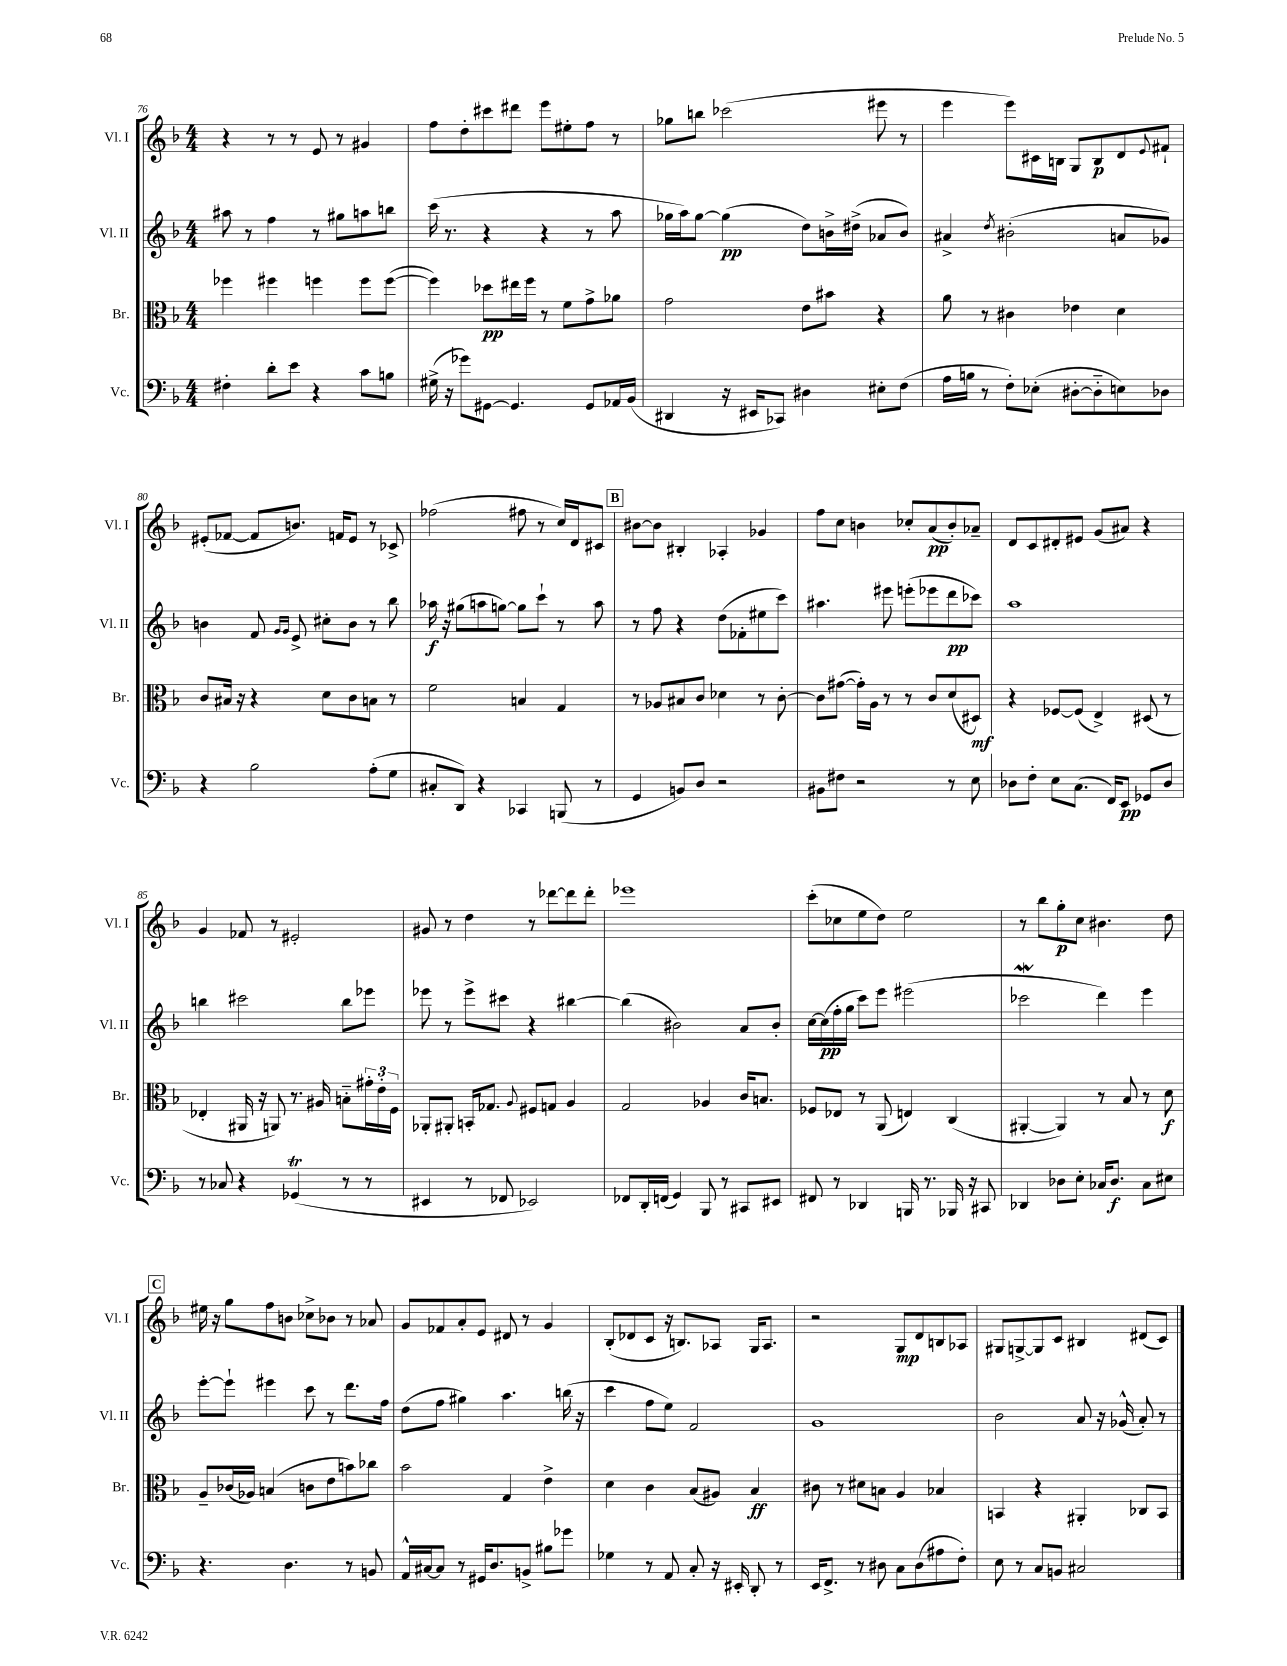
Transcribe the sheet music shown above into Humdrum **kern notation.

**kern	**dynam	**kern	**dynam	**kern	**dynam	**kern	**dynam
*part4	*part4	*part3	*part3	*part2	*part2	*part1	*part1
*staff4	*staff4	*staff3	*staff3	*staff2	*staff2	*staff1	*staff1
*I"Vc.	*	*I"Br.	*	*I"Vl. II	*	*I"Vl. I	*
*I'Vc.	*	*I'Br.	*	*I'Vl. II	*	*I'Vl. I	*
*clefF4	*	*clefC3	*	*clefG2	*	*clefG2	*
*k[b-]	*	*k[b-]	*	*k[b-]	*	*k[b-]	*
*M4/4	*	*M4/4	*	*M4/4	*	*M4/4	*
=76	=76	=76	=76	=76	=76	=76	=76
4F#X'\	.	4ff-X\	.	8aa#X\	.	4r	.
.	.	.	.	8r	.	.	.
8d'\L	.	4ff#X\	.	4ff\	.	8r	.
8e\J	.	.	.	.	.	8r	.
4r	.	4ffn\	.	8r	.	8e/	.
.	.	.	.	8gg#X\L	.	8r	.
8c\L	.	8ff\L	.	8aan\	.	4g#X/	.
8Bn\J	.	([8ff\J	.	8bbn\J	.	.	.
=77	=77	=77	=77	=77	=77	=77	=77
(16G#X^\	.	4ff\])	.	(16ccc\	.	8ff\L	.
16r	.	.	.	8.r	.	.	.
8g-X\L)	.	.	.	.	.	8dd'\	.
[8GG#X\J	.	8dd-X\L	pp	4r	.	8ccc#X\	.
4.GG#/]	.	16ee#X\L	.	.	.	8ddd#X\J	.
.	.	16ff\JJ	.	.	.	.	.
.	.	8r	.	4r	.	8eee\L	.
.	.	8f\L	.	.	.	8ee#X'\	.
8GG#/L	.	8g^\	.	8r	.	8ff\J	.
16AA-X/L	.	8a-X\J	.	8aa\	.	8r	.
(16BB-/JJ	.	.	.	.	.	.	.
=78	=78	=78	=78	=78	=78	=78	=78
4DD#X/	.	2g\	.	16gg-X\LL	.	8gg-X\L	.
.	.	.	.	16aa\J)	.	.	.
.	.	.	.	[8gg-\J	.	8bbn\J	.
16r	.	.	.	(4gg-\]	pp	(2ccc-X\	.
16EE#X/KL	.	.	.	.	.	.	.
8CC-X/J)	.	.	.	.	.	.	.
4D#X\	.	8e\L	.	8dd\L)	.	.	.
.	.	8b#X\J	.	16bn^\L	.	.	.
.	.	.	.	(16dd#X^\JJ	.	.	.
8E#X'\L	.	4r	.	8a-X/L	.	8eee#X\	.
(8F\J	.	.	.	8b/J)	.	8r	.
=79	=79	=79	=79	=79	=79	=79	=79
16A\LL	.	8a\	.	4a#X^/	.	4eee\	.
16Bn\JJ	.	.	.	.	.	.	.
8r	.	8r	.	.	.	.	.
.	.	.	.	8qdd/	.	.	.
8F'\L)	.	4c#X\	.	(2b#X'\	.	8eee\L)	.
(8E-X'\J	.	.	.	.	.	16c#X\L	.
.	.	.	.	.	.	16Bn\JJ	.
[8D#X'\L	.	4e-X\	.	.	.	8G/L	.
8D#\]	.	.	.	.	.	8B/	p
8En\)	.	4d\	.	8an/L	.	8d/	.
.	.	.	.	.	.	8qqe/	.
8D-X\J	.	.	.	8g-X/J)	.	8f#X`/J	.
!!LO:LB:g=z
=80	=80	=80	=80	=80	=80	=80	=80
4r	.	8c/L	.	4bn\	.	(8e#X'/L	.
.	.	16B#X/Jk	.	.	.	[8f-X/J	.
.	.	16r	.	.	.	.	.
2B-\	.	4r	.	8f/	.	8f-/L]	.
.	.	.	.	16qqg/LL	.	.	.
.	.	.	.	16qqg/JJ	.	.	.
.	.	.	.	8e^/	.	8.bn/J)	.
.	.	8d\L	.	8cc#X'\L	.	.	.
.	.	.	.	.	.	16fn/KL	.
.	.	8c\	.	8b\J	.	8e#/J	.
(8A'\L	.	8Bn\J	.	8r	.	8r	.
8G\J	.	8r	.	8bb-\	.	8c-X^/	.
=81	=81	=81	=81	=81	=81	=81	=81
8C#X'/L	.	2f\	.	16aa-X\	f	(2ff-X\	.
.	.	.	.	16r	.	.	.
8DD/J)	.	.	.	(8gg#X\L	.	.	.
4r	.	.	.	8aan\	.	.	.
.	.	.	.	[8ggn\J)	.	.	.
4CC-X/	.	4Bn/	.	8gg\L]	.	8ff#X\	.
.	.	.	.	8ccc`\J	.	8r	.
(8BBBn/	.	4G/	.	8r	.	16cc/LL)	.
.	.	.	.	.	.	16d/J	.
8r	.	.	.	8aa\	.	8c#X/J	.
!!LO:REH:place=s1:t=B
=82	=82	=82	=82	=82	=82	=82	=82
4GG/	.	8r	.	8r	.	[8b#X\L	.
.	.	8A-X/L	.	8ff\	.	8b#\J]	.
8BBn/L)	.	8B#X/	.	4r	.	4B#X'/	.
8D/J	.	8c/J	.	.	.	.	.
2r	.	4d-X\	.	(8dd\L	.	4A-X'/	.
.	.	.	.	8f-X'\	.	.	.
.	.	8r	.	8ee#X\	.	4g-X/	.
.	.	[8c'\	.	8ccc\J)	.	.	.
=83	=83	=83	=83	=83	=83	=83	=83
8BB#X\L	.	8c\L]	.	4.aa#X\	.	8ff\L	.
8F#X\J	.	([8g#X\J	.	.	.	8cc\J	.
2r	.	16g#'\LL])	.	.	.	4bn\	.
.	.	16A\JJ	.	.	.	.	.
.	.	8r	.	8eee#X\	.	.	.
.	.	8r	.	(8eeen'\L	.	8cc-X'/L	.
.	.	8c/L	.	8eee-X\	.	(8a/	pp
8r	.	(8d/	.	8ddd\	pp	8b'/)	.
8E\	.	8D#X/J)	mf	8ccc-X\J)	.	8a-X~/J	.
=84	=84	=84	=84	=84	=84	=84	=84
8D-X\L	.	4r	.	1aa	.	8d/L	.
8F'\J	.	.	.	.	.	8c/	.
8E\L	.	[8F-X/L	.	.	.	8d#X'/	.
(8.C\J	.	(8F-/J]	.	.	.	8e#X/J	.
.	.	4E^/)	.	.	.	(8g/L	.
16FF/KL)	.	.	.	.	.	.	.
8EE/J	pp	.	.	.	.	8a#X/J)	.
8GG-X/L	.	(8D#X/	.	.	.	4r	.
8D-/J	.	8r	.	.	.	.	.
!!LO:LB:g=z
=85	=85	=85	=85	=85	=85	=85	=85
8r	.	4E-X'/	.	4bbn\	.	4g/	.
8C-X/	.	.	.	.	.	.	.
4r	.	16AA#X/	.	2ccc#X\	.	8f-X/	.
.	.	16r	.	.	.	.	.
.	.	8AAn/)	.	.	.	8r	.
(4GG-XT/	.	8.r	.	.	.	2e#X'/	.
.	.	16A#X/	.	.	.	.	.
8r	.	8Bn\L	.	8bb\L	.	.	.
8r	.	24g#X'\L	.	8eee-X\J	.	.	.
.	.	24e'\	.	.	.	.	.
.	.	24F\JJ	.	.	.	.	.
=86	=86	=86	=86	=86	=86	=86	=86
4EE#X/	.	8AA-X'/L	.	8eee-X\	.	8g#X/	.
.	.	8AA#X'/J	.	8r	.	8r	.
8r	.	16BBn'/KL	.	8eee-^\L	.	4dd\	.
.	.	8.G-X/J	.	.	.	.	.
8FF-X/	.	.	.	8ccc#X\J	.	.	.
.	.	8qqA/	.	.	.	.	.
2EE-X/)	.	8F#X/L	.	4r	.	8r	.
.	.	8Gn/J	.	.	.	[8ddd-X\L	.
.	.	4A/	.	[4bb#X\	.	8ddd-\]	.
.	.	.	.	.	.	8ddd-'\J	.
=87	=87	=87	=87	=87	=87	=87	=87
8FF-X/L	.	2G/	.	(4bb#\]	.	1eee-X	.
16DD'/L	.	.	.	.	.	.	.
(16FFn/JJ	.	.	.	.	.	.	.
4GG/)	.	.	.	2b#X\)	.	.	.
8BBB-/	.	4A-X/	.	.	.	.	.
8r	.	.	.	.	.	.	.
8CC#X/L	.	16c/KL	.	8a/L	.	.	.
.	.	8.Bn/J	.	.	.	.	.
8EE#X/J	.	.	.	8b#'/J	.	.	.
=88	=88	=88	=88	=88	=88	=88	=88
8FF#X/	.	8F-X/L	.	[16cc\LL	.	(8ccc'\L	.
.	.	.	.	(16cc\]	pp	.	.
8r	.	8E-X/J	.	16ff'\	.	8cc-X\	.
.	.	.	.	16gg\JJ	.	.	.
4DD-X/	.	8r	.	8ccc\L)	.	8ee\	.
.	.	(8AA/	.	8eee\J	.	8dd\J)	.
16BBBn/	.	4En/)	.	(2eee#X\	.	2ee\	.
8.r	.	.	.	.	.	.	.
16BBB-X/	.	(4C/	.	.	.	.	.
16r	.	.	.	.	.	.	.
8CC#X/	.	.	.	.	.	.	.
=89	=89	=89	=89	=89	=89	=89	=89
4DD-X/	.	[4AA#X'/	.	2ccc-Xw\	.	8r	.
.	.	.	.	.	.	8bb-\L	.
8D-X\L	.	4AA#/])	.	.	.	8gg'\	p
8E'\J	.	.	.	.	.	8cc\J	.
16C-X/KL	.	8r	.	4ddd\)	.	4.b#X\	.
8.D-/J	f	.	.	.	.	.	.
.	.	8B-/	.	.	.	.	.
8C-\L	.	8r	.	4eee\	.	.	.
8E#X\J	.	8d\	f	.	.	8dd\	.
!!LO:LB:g=z
!!LO:REH:place=s1:t=C
=90	=90	=90	=90	=90	=90	=90	=90
4.r	.	8A~/L	.	[8eee'\L	.	16ee#X\	.
.	.	.	.	.	.	16r	.
.	.	(16c-X/L	.	8eee`\J]	.	8gg\L	.
.	.	16A-X/JJ)	.	.	.	.	.
.	.	(4Bn/	.	4eee#X\	.	8ff\	.
4.D\	.	.	.	.	.	8bn\J	.
.	.	8cn\L	.	8ccc\	.	8cc-X^\L	.
.	.	8e\	.	8r	.	8b-X\J	.
8r	.	8bn\)	.	8.ddd\L	.	8r	.
8BBn/	.	8cc-X\J	.	.	.	8a-X/	.
.	.	.	.	16ff\Jk	.	.	.
=91	=91	=91	=91	=91	=91	=91	=91
16AA^^/LL	.	2b-\	.	(8dd\L	.	8g/L	.
[16C#X/J	.	.	.	.	.	.	.
8C#/J]	.	.	.	8ff\J	.	8f-X/	.
8r	.	.	.	4gg#X\)	.	8a'/	.
16GG#X/KL	.	.	.	.	.	8e/J	.
8.D/	.	.	.	.	.	.	.
.	.	4G/	.	4.aa\	.	8d#X/	.
8BBn^/J	.	.	.	.	.	8r	.
8B#X\L	.	4e^\	.	.	.	4g/	.
8g-X\J	.	.	.	(16bbn\	.	.	.
.	.	.	.	16r	.	.	.
=92	=92	=92	=92	=92	=92	=92	=92
4G-X\	.	4d\	.	4ccc\	.	(8B-'/L	.
.	.	.	.	.	.	8d-X/	.
8r	.	4c\	.	8ff\L	.	8c/J	.
8AA/	.	.	.	8ee\J)	.	16r	.
.	.	.	.	.	.	8.Bn/L)	.
8C'/	.	(8B-/L	.	2f/	.	.	.
16r	.	8A#X/J)	.	.	.	8A-X/J	.
16EE#X'/	.	.	.	.	.	.	.
8DD'/	.	4B-/	ff	.	.	16G/KL	.
.	.	.	.	.	.	8.A-/J	.
8r	.	.	.	.	.	.	.
=93	=93	=93	=93	=93	=93	=93	=93
16EE/KL	.	8c#X\	.	1g	.	2r	.
8.FF^/J	.	.	.	.	.	.	.
.	.	8r	.	.	.	.	.
8r	.	8d#X\L	.	.	.	.	.
8D#X\	.	8Bn\J	.	.	.	.	.
8C\L	.	4A/	.	.	.	8G/L	mp
(8D#\	.	.	.	.	.	8d/	.
8A#X\	.	4B-X/	.	.	.	8Bn/	.
8F'\J)	.	.	.	.	.	8A-X/J	.
=94	=94	=94	=94	=94	=94	=94	=94
8E\	.	4BBn/	.	2b-\	.	8G#X/L	.
8r	.	.	.	.	.	[8Gn^/	.
8C/L	.	4r	.	.	.	8G/]	.
8BBn/J	.	.	.	.	.	8c/J	.
2C#X/	.	4AA#X'/	.	8a/	.	4B#X/	.
.	.	.	.	16r	.	.	.
.	.	.	.	(16g-X^^/	.	.	.
.	.	8C-X/L	.	8a'/)	.	(8d#X/L	.
.	.	8BB/J	.	8r	.	8c/J)	.
==	==	==	==	==	==	==	==
*-	*-	*-	*-	*-	*-	*-	*-
